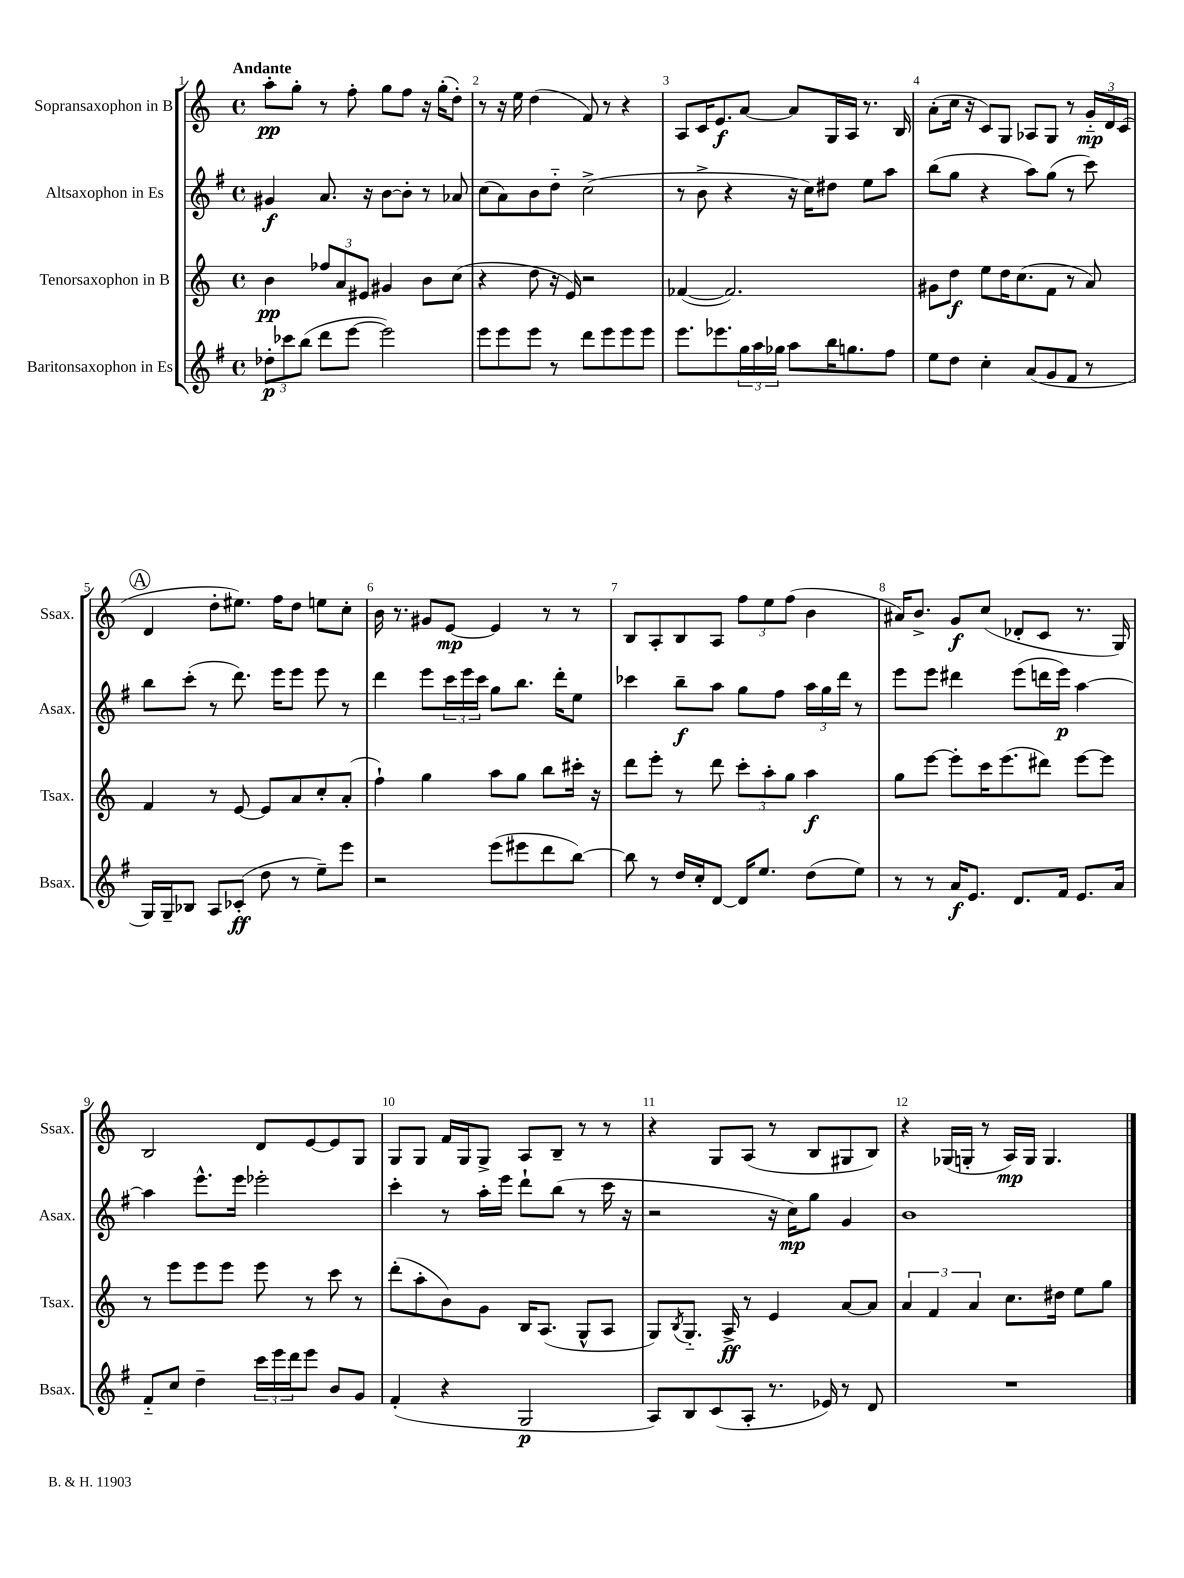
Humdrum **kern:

**kern	**kern	**kern	**kern
*staff4	*staff3	*staff2	*staff1
*clefG2	*clefG2	*clefG2	*clefG2
*k[f#]	*k[]	*k[f#]	*k[]
*M4/4	*M4/4	*M4/4	*M4/4
*met(c)	*met(c)	*met(c)	*met(c)
12dd-'	4b	4g#	8aa'
12ccc-	.	.	.
.	.	.	8gg'
(12bb	.	.	.
8ddd	12ff-	8.a	8r
.	12a	.	.
[8eee	.	.	8ff'
.	12e#	.	.
.	.	16r	.
2eee])	4g#	[8b	8gg
.	.	8b']	8ff
.	8b	8r	16r
.	.	.	(16gg'
.	(8cc	8a-	8dd')
=	=	=	=
8eee	4r	(8cc	8r
8eee	.	8a)	16r
.	.	.	16ee
8eee	8dd	8b	(4dd
8r	16r	8dd'~	.
.	16e)	.	.
8ddd	2r	(2cc^	8f)
8eee	.	.	8r
8eee	.	.	4r
8eee	.	.	.
=	=	=	=
8.eee	([4f-	8r	8A
.	.	8b^	16c
8.eee-	.	.	8.e
.	2.f-])	4r	.
24gg	.	.	[8a
24aa	.	.	.
24gg-	.	.	.
8aa	.	16r	8a]
.	.	16cc)	.
16bb	.	8dd#	16G
8.gg	.	.	16A
.	.	8ee	8.r
8ff#	.	8aa	.
.	.	.	16B
=	=	=	=
8ee	8g#	(8bb	(8a'
8dd	8dd	8gg	16cc
.	.	.	16r
4cc'	8ee	4r	8c)
.	16dd	.	8G
.	(8.cc	.	.
(8a	.	8aa)	8A-
8g	8f	(8gg	8G
8f#	8r	8r	8r
8r	8a)	8ccc)	24g'~
.	.	.	24d
.	.	.	(24c
=	=	=	=
16G)	4f	8bb	4d
16G~	.	.	.
8B-	.	(8ccc'	.
8A	8r	8r	8dd'
(8c-'	[8e	8.ddd)	8.ee#)
8dd	8e]	.	.
.	.	16eee	16ff
8r	8a	8eee	8dd
8ee~)	8cc'	8eee	8ee
8eee	(8a'	8r	8cc'
=	=	=	=
2r	4ff`)	4ddd	16b
.	.	.	8.r
.	4gg	8eee	8g#
.	.	24ccc	[8e
.	.	24eee	.
.	.	24ccc	.
(8eee	8aa	8gg	4e]
8eee#	8gg	8.bb	.
8ddd	8bb	.	8r
.	.	16ddd'	.
[8bb)	16ccc#'	8ee	8r
.	16r	.	.
=	=	=	=
8bb]	8ddd	4ccc-	8B
8r	8eee'	.	8A'
16dd	8r	8bb~	8B
16cc'	.	.	.
[8d	8ddd	8aa	8A
16d]	12ccc'	8gg	12ff
8.ee	.	.	.
.	12aa'	.	12ee
.	.	8ff#	.
.	12gg	.	(12ff
(8dd	4aa	24aa	4b
.	.	24gg	.
.	.	24ddd	.
8ee)	.	8r	.
=	=	=	=
8r	8gg	8eee	16a#)
.	.	.	8.b^
8r	[8eee	8eee	.
16a	8eee']	4ddd#	8g
8.e	.	.	.
.	16ccc	.	(8cc
.	(8.eee	.	.
8.d	.	(8eee	8d-'
.	8ddd#)	16ddd	8c
16f#	.	16eee)	.
8.e	[8eee	[4aa	8.r
.	8eee]	.	.
16a	.	.	16G)
=	=	=	=
8f#'~	8r	4aa]	2B
8cc	8eee	.	.
4dd~	8eee	8.eee^^	.
.	8eee	.	.
.	.	16eee	.
24ccc	8eee	2eee-'	8d
24eee	.	.	.
24ddd	.	.	.
8eee	8r	.	[8e
8b	8ccc	.	8e]
8g	8r	.	8G
=	=	=	=
(4f#'	(8ddd'	4ccc'	8G
.	8aa'	.	8G
4r	8b)	8r	16f
.	.	.	16G
.	8g	16aa'	8G^
.	.	16eee	.
2G	16B	8ddd`	8A
.	(8.A	.	.
.	.	(8bb	8B~
.	8G^^	8r	8r
.	8A	16ccc	8r
.	.	16r	.
=	=	=	=
8A)	8G)	2r	4r
.	8qB	.	.
8B	8.G'~	.	.
(8c	.	.	8G
.	16A^	.	.
8A'	8r	.	(8A
8.r	4e	16r	8r
.	.	16cc)	.
.	.	8gg	8B
16e-)	.	.	.
8r	[8a	4g	8G#
8d	8a]	.	8B)
=	=	=	=
1r	6a	1b	4r
.	6f	.	.
.	.	.	(16G-
.	.	.	16G'
.	6a	.	.
.	.	.	8r
.	8.cc	.	16A)
.	.	.	16G
.	.	.	4.G
.	16dd#	.	.
.	8ee	.	.
.	8gg	.	.
==	==	==	==
*-	*-	*-	*-
